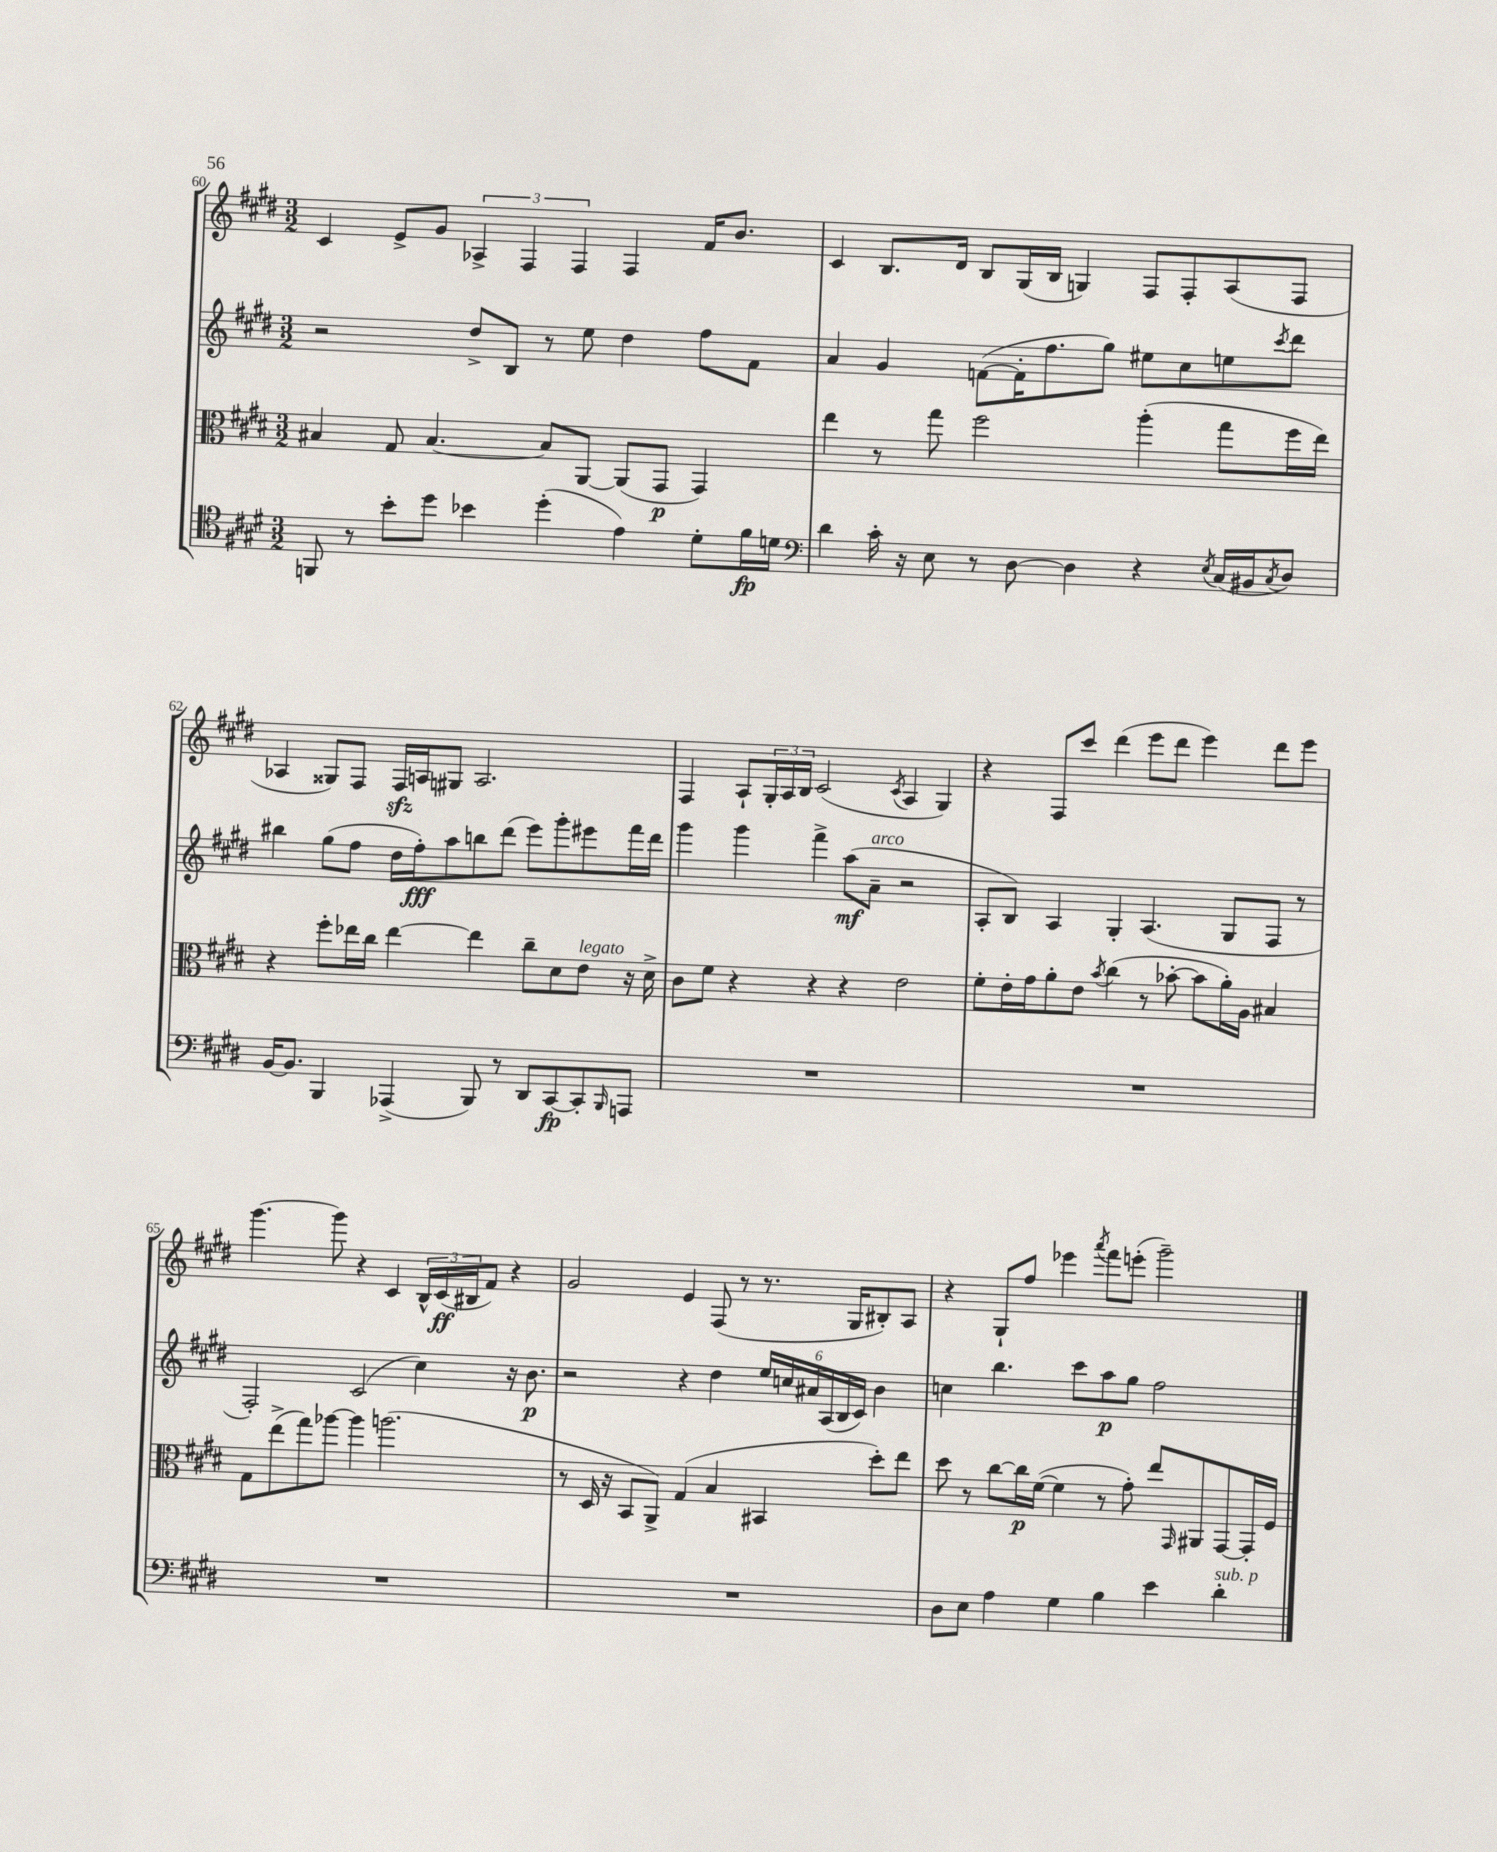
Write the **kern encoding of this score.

**kern	**dynam	**kern	**dynam	**kern	**dynam	**kern	**dynam
*part4	*part4	*part3	*part3	*part2	*part2	*part1	*part1
*staff4	*staff4	*staff3	*staff3	*staff2	*staff2	*staff1	*staff1
*clefC4	*	*clefC3	*	*clefG2	*	*clefG2	*
*k[f#c#g#d#]	*	*k[f#c#g#d#]	*	*k[f#c#g#d#]	*	*k[f#c#g#d#]	*
*M3/2	*	*M3/2	*	*M3/2	*	*M3/2	*
=60	=60	=60	=60	=60	=60	=60	=60
8FFn/	.	4B#X/	.	2r	.	4c#/	.
8r	.	.	.	.	.	.	.
8b'\L	.	8G#/	.	.	.	8e^/L	.
8dd#\J	.	[4.B#/	.	.	.	8g#/J	.
4b-X\	.	.	.	8dd#^/L	.	6A-X^/	.
.	.	.	.	8B/J	.	.	.
.	.	.	.	.	.	6F#/	.
(4dd#'\	.	8B#/L]	.	8r	.	.	.
.	.	.	.	.	.	6F#/	.
.	.	[8AA/J	.	8ee\	.	.	.
4e\)	.	(8AA/L]	.	4dd#\	.	4F#/	.
.	.	8GG#/J	p	.	.	.	.
8d#'\L	.	4GG#/)	.	8ff#\L	.	16f#/KL	.
.	.	.	.	.	.	8.b/J	.
16f#\L	fp	.	.	8f#\J	.	.	.
16dn\JJ	.	.	.	.	.	.	.
=61	=61	=61	=61	=61	=61	=61	=61
*clefF4	*	*	*	*	*	*	*
4d#\	.	4ee\	.	4a/	.	4c#/	.
16c#'\	.	8r	.	4g#/	.	8.B/L	.
16r	.	.	.	.	.	.	.
8E\	.	8gg#\	.	.	.	.	.
.	.	.	.	.	.	16d#/Jk	.
8r	.	2ff#\	.	([8fn\L	.	8B/L	.
[8D#\	.	.	.	16f'\K]	.	(16G#/L	.
.	.	.	.	8.ff#\	.	16B/JJ	.
4D#\]	.	.	.	.	.	4Gn/)	.
.	.	.	.	8gg#\J)	.	.	.
4r	.	(4aa'\	.	8ee#X\L	.	8F#/L	.
.	.	.	.	8cc#\	.	8F#'/	.
8qE/	.	.	.	.	.	.	.
(16C#/LL	.	8gg#\L	.	8een\	.	(8A/	.
16BB#X/J	.	.	.	.	.	.	.
8qC#/	.	.	.	8qccc#/	.	.	.
8D#/J)	.	16ff#\L	.	8ddd#\J	.	8F#/J	.
.	.	16ee\JJ)	.	.	.	.	.
!!LO:LB:g=z
=62	=62	=62	=62	=62	=62	=62	=62
[16BB/KL	.	4r	.	4bb#X\	.	4A-X/	.
8.BB/J]	.	.	.	.	.	.	.
4BBB/	.	8ff#'\L	.	(8gg#\L	.	8G##X/L)	.
.	.	16ee-X\L	.	8ff#\J	.	8F#/J	.
.	.	16cc#\JJ	.	.	.	.	.
(4AAA-X^/	.	[4ee-\	.	16dd#\LL	.	16F#zz/LL	.
.	.	.	.	16ff#'\J)	fff	16An/J	.
.	.	.	.	8aa\	.	8G#X/J	.
8BBB/)	.	4ee-\]	.	8bbn\	.	2.A/	.
8r	.	.	.	(8ddd#\J	.	.	.
8DD#/L	.	8cc#~\L	.	8eee\L)	.	.	.
[8CC#/	fp	8d#\	.	8ggg#'\	.	.	.
!	!	!LO:TX:a:i:t=legato	!	!	!	!	!
8CC#'/]	.	8e\J	.	8eee#X\	.	.	.
16qqBBB/	.	.	.	.	.	.	.
8AAAn/J	.	16r	.	16fff#\L	.	.	.
.	.	16d#^\	.	16ddd#\JJ	.	.	.
=63	=63	=63	=63	=63	=63	=63	=63
1.r	.	8c#\L	.	4ggg#\	.	4F#/	.
.	.	8f#\J	.	.	.	.	.
.	.	4r	.	4ggg#\	.	8A`/L	.
.	.	.	.	.	.	24G#'/L	.
.	.	.	.	.	.	24A/	.
.	.	.	.	.	.	24B/JJ	.
.	.	4r	.	4fff#^\	.	(2c#/	.
.	.	4r	.	(8aa\L	mf	.	.
!	!	!	!	!LO:TX:a:i:t=arco	!	!	!
.	.	.	.	8a~\J	.	.	.
.	.	.	.	.	.	8qc#/	.
.	.	2e\	.	2r	.	4A/	.
.	.	.	.	.	.	4G#/)	.
=64	=64	=64	=64	=64	=64	=64	=64
1.r	.	8f#'\L	.	8A'/L	.	4r	.
.	.	16e'\L	.	8B/J)	.	.	.
.	.	16g#\J	.	.	.	.	.
.	.	8a'\	.	4A/	.	8F#/L	.
.	.	8e\J	.	.	.	8ccc#/J	.
.	.	8qb/	.	.	.	.	.
.	.	(4cc#\	.	4G#'/	.	(4ddd#\	.
.	.	8r	.	(4.A/	.	8eee\L	.
.	.	[8b-X'\	.	.	.	8ddd#\J	.
.	.	8b-\L]	.	.	.	4eee\)	.
.	.	16a'\L)	.	8G#/L	.	.	.
.	.	16A\JJ	.	.	.	.	.
.	.	4B#X/	.	8F#/J	.	8ddd#\L	.
.	.	.	.	8r	.	8eee\J	.
!!LO:LB:g=z
=65	=65	=65	=65	=65	=65	=65	=65
1.r	.	8G#\L	.	2F#'/)	.	[4.ggg#\	.
.	.	(8ee^\	.	.	.	.	.
.	.	8gg#\)	.	.	.	.	.
.	.	[8aa-X\J	.	.	.	8ggg#\]	.
.	.	4aa-\]	.	(2c#/	.	4r	.
.	.	(2.aan\	.	.	.	4c#/	.
.	.	.	.	4cc#\)	.	24B^^/LL	.
.	.	.	.	.	.	(24c#/	ff
.	.	.	.	.	.	24B#X/J	.
.	.	.	.	.	.	8f#/J)	.
.	.	.	.	16r	.	4r	.
.	.	.	.	8.b\	p	.	.
=66	=66	=66	=66	=66	=66	=66	=66
1.r	.	8r	.	2r	.	2g#/	.
.	.	16D#/	.	.	.	.	.
.	.	16r	.	.	.	.	.
.	.	8BB/L	.	.	.	.	.
.	.	8AA^/J)	.	.	.	.	.
.	.	(4G#/	.	4r	.	4e/	.
.	.	4B/	.	4dd#\	.	(8F#/	.
.	.	.	.	.	.	8r	.
.	.	4BB#X/	.	24ee/LL	.	8.r	.
.	.	.	.	24ccn/	.	.	.
.	.	.	.	24a#X/	.	.	.
.	.	.	.	(24A/	.	.	.
.	.	.	.	24B/	.	.	.
.	.	.	.	.	.	16G#/KL	.
.	.	.	.	24c#/JJ)	.	.	.
.	.	8dd#'\L)	.	4b\	.	8B#X'/)	.
.	.	8ee\J	.	.	.	8A/J	.
=67	=67	=67	=67	=67	=67	=67	=67
8D#\L	.	8dd#\	.	4ccn\	.	4r	.
8E\J	.	8r	.	.	.	.	.
4A\	.	[8cc#\L	.	4.bb\	.	8G#`/L	.
.	.	16cc#\L]	p	.	.	8ff#/J	.
.	.	([16f#\JJ	.	.	.	.	.
4G#\	.	4f#\]	.	.	.	4eee-X\	.
.	.	.	.	8ccc#\L	.	.	.
.	.	.	.	.	.	8qaaa/	.
4B\	.	8r	.	8aa\	p	8fff#\L	.
.	.	8g#'\)	.	8gg#\J	.	(8eeen'\J	.
4e\	.	8ee/L	.	2ff#\	.	2ggg#~\)	.
.	.	16qqGG#/	.	.	.	.	.
.	.	8AA#X/	.	.	.	.	.
!LO:TX:a:i:t=sub. p	!	!	!	!	!	!	!
4d#'\	.	[8GG#/	.	.	.	.	.
.	.	16GG#'/L]	.	.	.	.	.
.	.	16F#/JJ	.	.	.	.	.
==	==	==	==	==	==	==	==
*-	*-	*-	*-	*-	*-	*-	*-
